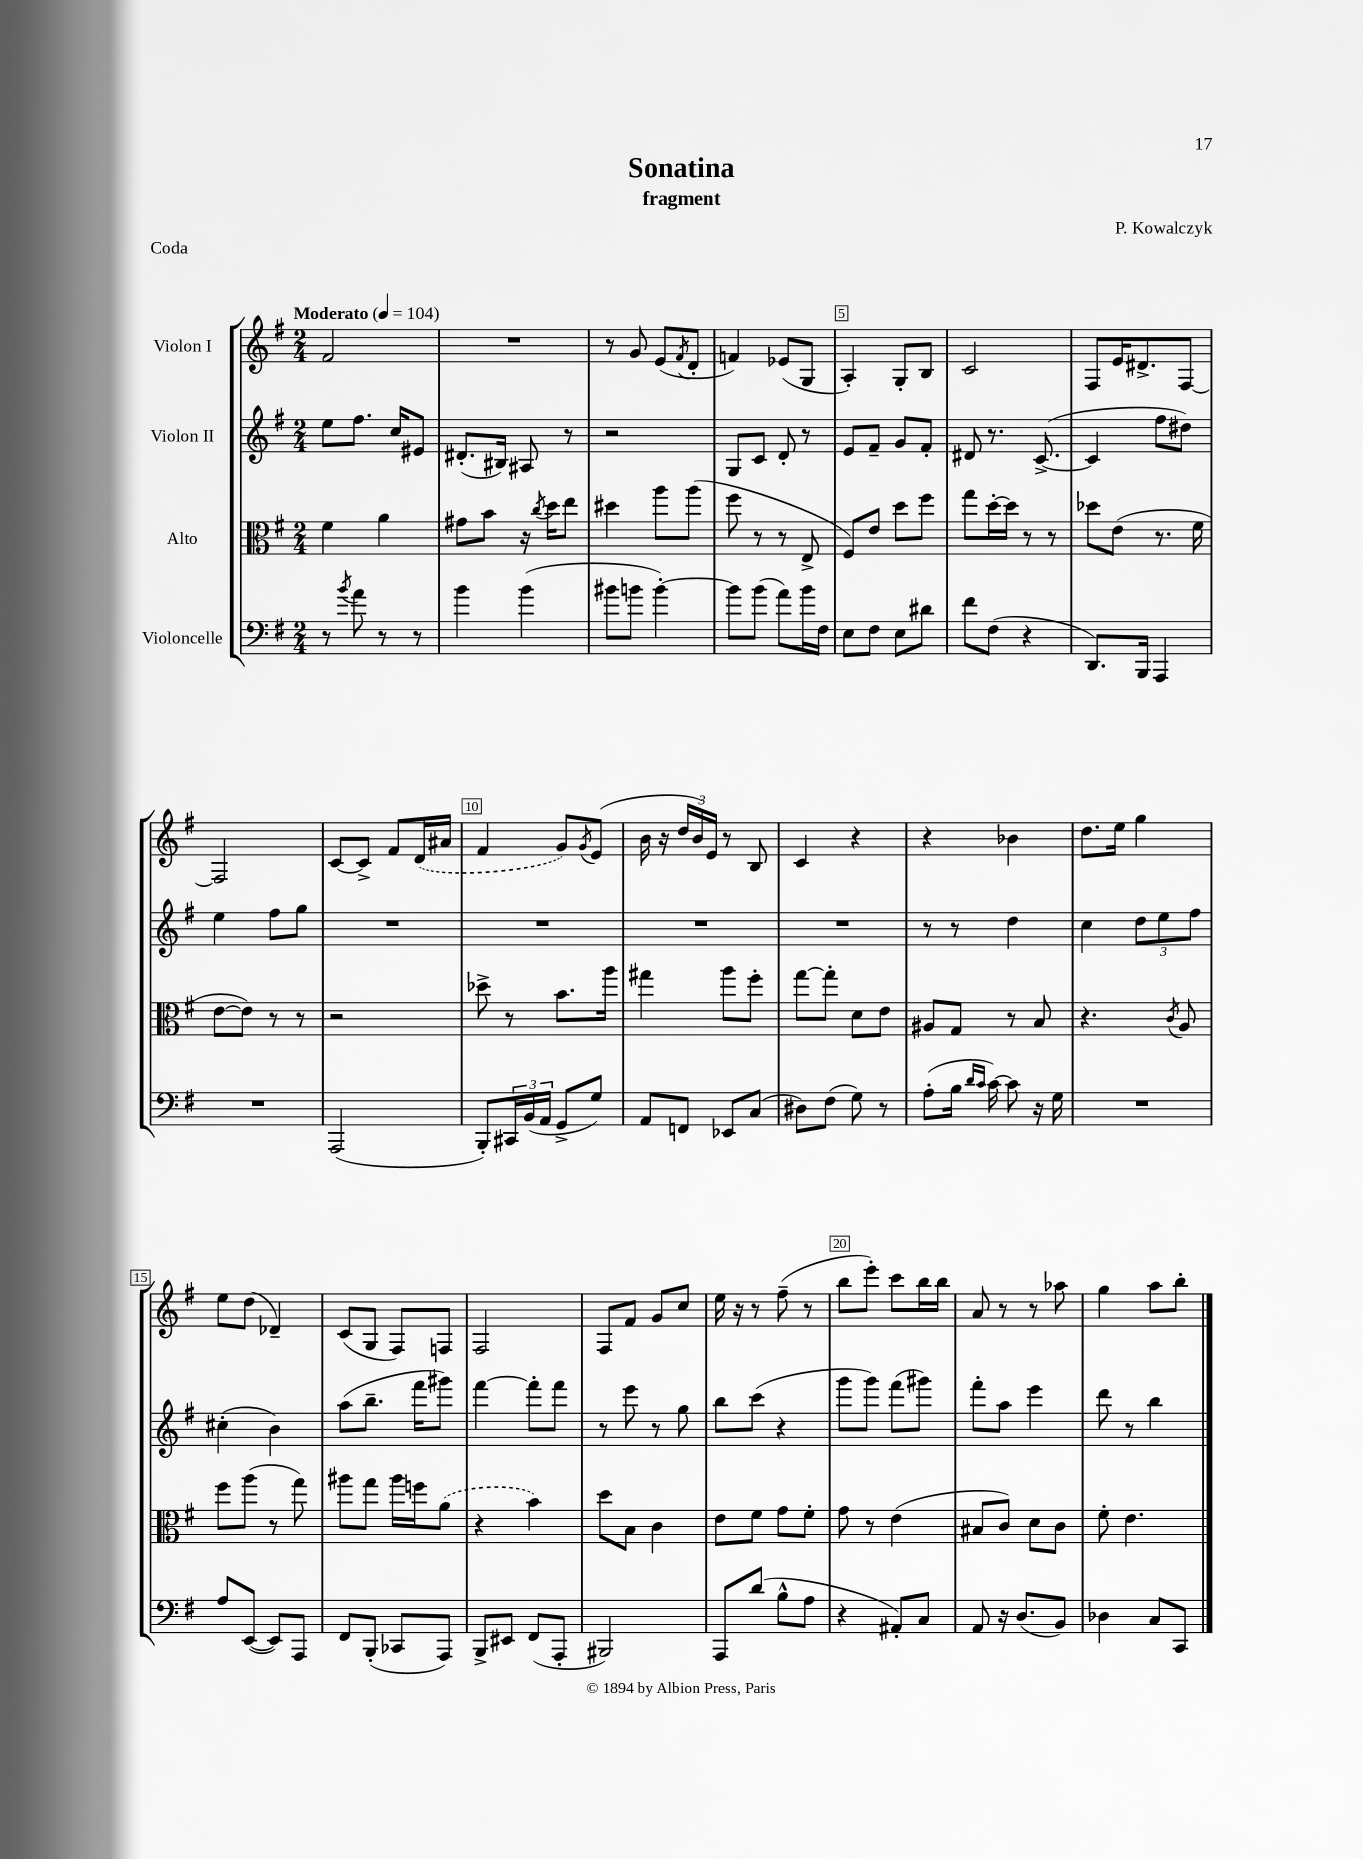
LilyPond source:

\header { title = "Sonatina" composer = "P. Kowalczyk" subtitle = "fragment" piece = "Coda" }
<<
\new StaffGroup <<
\new Staff = "s0" \with { instrumentName = "Violon I" } {
    \clef treble \key g \major \numericTimeSignature \time 2/4 \tempo "Moderato" 4 = 104
    fis'2 |
    R2 |
    r8 g'8 e'8( \acciaccatura { fis'8 } d'8-. |
    f'4) ees'8( g8 |
    a4-.) g8-. b8 |
    c'2 |
    fis8 e'16 dis'8.-> fis8~ |
    fis2 |
    c'8~ c'8-> fis'8 \once \slurDashed d'16( ais'16 |
    fis'4 g'8) \acciaccatura { g'8 } e'8( |
    b'16 r16 \tuplet 3/2 { d''16 b'16) e'16 } r8 b8 |
    c'4 r4 |
    r4 bes'4 |
    d''8. e''16 g''4 |
    e''8 d''8( des'4--) |
    c'8( g8 fis8) f8 |
    fis2 |
    fis8 fis'8 g'8 c''8 |
    e''16 r16 r8 fis''8--( r8 |
    b''8 e'''8-.) c'''8 b''16 b''16 |
    a'8 r8 r8 aes''8 |
    g''4 a''8 b''8-. \bar "|." |
}
\new Staff = "s1" \with { instrumentName = "Violon II" } {
    \clef treble \key g \major \numericTimeSignature \time 2/4
    e''8 fis''8. c''16 eis'8 |
    dis'8.-.( bis16) ais8 r8 |
    r2 |
    g8 c'8 d'8-. r8 |
    e'8 fis'8-- g'8 fis'8-. |
    dis'8 r8. c'8.~->( |
    c'4 fis''8 dis''8) |
    e''4 fis''8 g''8 |
    R2 |
    R2 |
    R2 |
    R2 |
    r8 r8 d''4 |
    c''4 \tuplet 3/2 { d''8 e''8 fis''8 } |
    cis''4-.( b'4) |
    a''8( b''8.-- fis'''16 gis'''8) |
    fis'''4~ fis'''8-. fis'''8 |
    r8 e'''8 r8 g''8 |
    b''8 c'''8( r4 |
    g'''8 g'''8) fis'''8( gis'''8) |
    fis'''8-. a''8 e'''4 |
    d'''8 r8 b''4 \bar "|." |
}
\new Staff = "s2" \with { instrumentName = "Alto" } {
    \clef alto \key g \major \numericTimeSignature \time 2/4
    fis'4 a'4 |
    gis'8 b'8 r16 \acciaccatura { c''8 } d''16 e''8 |
    dis''4 a''8 a''8( |
    fis''8 r8 r8 e8-> |
    fis8) e'8 d''8 fis''8 |
    g''8 d''16~-. d''16 r8 r8 |
    des''8 e'8( r8. fis'16 |
    e'8~ e'8) r8 r8 |
    r2 |
    des''8-> r8 b'8. a''16 |
    gis''4 a''8 fis''8-. |
    g''8~ g''8-. d'8 e'8 |
    ais8 g8 r8 b8 |
    r4. \acciaccatura { c'8 } a8 |
    fis''8 a''8( r8 g''8) |
    ais''8 g''8 ais''16 f''16 \once \slurDashed a'8( |
    r4 b'4) |
    d''8 b8 c'4 |
    e'8 fis'8 g'8 fis'8-. |
    g'8 r8 e'4( |
    bis8 c'8) d'8 c'8 |
    fis'8-. e'4. \bar "|." |
}
\new Staff = "s3" \with { instrumentName = "Violoncelle" } {
    \clef bass \key g \major \numericTimeSignature \time 2/4
    r8 \acciaccatura { b'8 } a'8 r8 r8 |
    b'4 b'4( |
    bis'8 b'8 b'4~-.) |
    b'8 b'8( a'8) b'16 fis16 |
    e8 fis8 e8 dis'8 |
    fis'8 fis8( r4 |
    d,8.) b,,16 a,,4 |
    R2 |
    a,,2( |
    b,,8-.) \tuplet 3/2 { cis,16 b,16( a,16 } g,8-> g8) |
    a,8 f,8 ees,8 c8( |
    dis8) fis8( g8) r8 |
    a8-.( b16 \grace { d'16 c'16 } c'16~) c'8 r16 g16 |
    R2 |
    a8 e,8~( e,8) a,,8 |
    fis,8 b,,8-.( ces,8 a,,8) |
    b,,8-> eis,8 fis,8( a,,8-. |
    bis,,2) |
    a,,8 d'8( b8-^ a8 |
    r4 ais,8-.) c8 |
    a,8 r16 d8.( b,8) |
    des4 c8 c,8 \bar "|." |
}
>>
>>
\layout { \context { \Score \override BarNumber.break-visibility = ##(#f #t #t) barNumberVisibility = #(every-nth-bar-number-visible 5) \override BarNumber.stencil = #(make-stencil-boxer 0.1 0.3 ly:text-interface::print) } }
